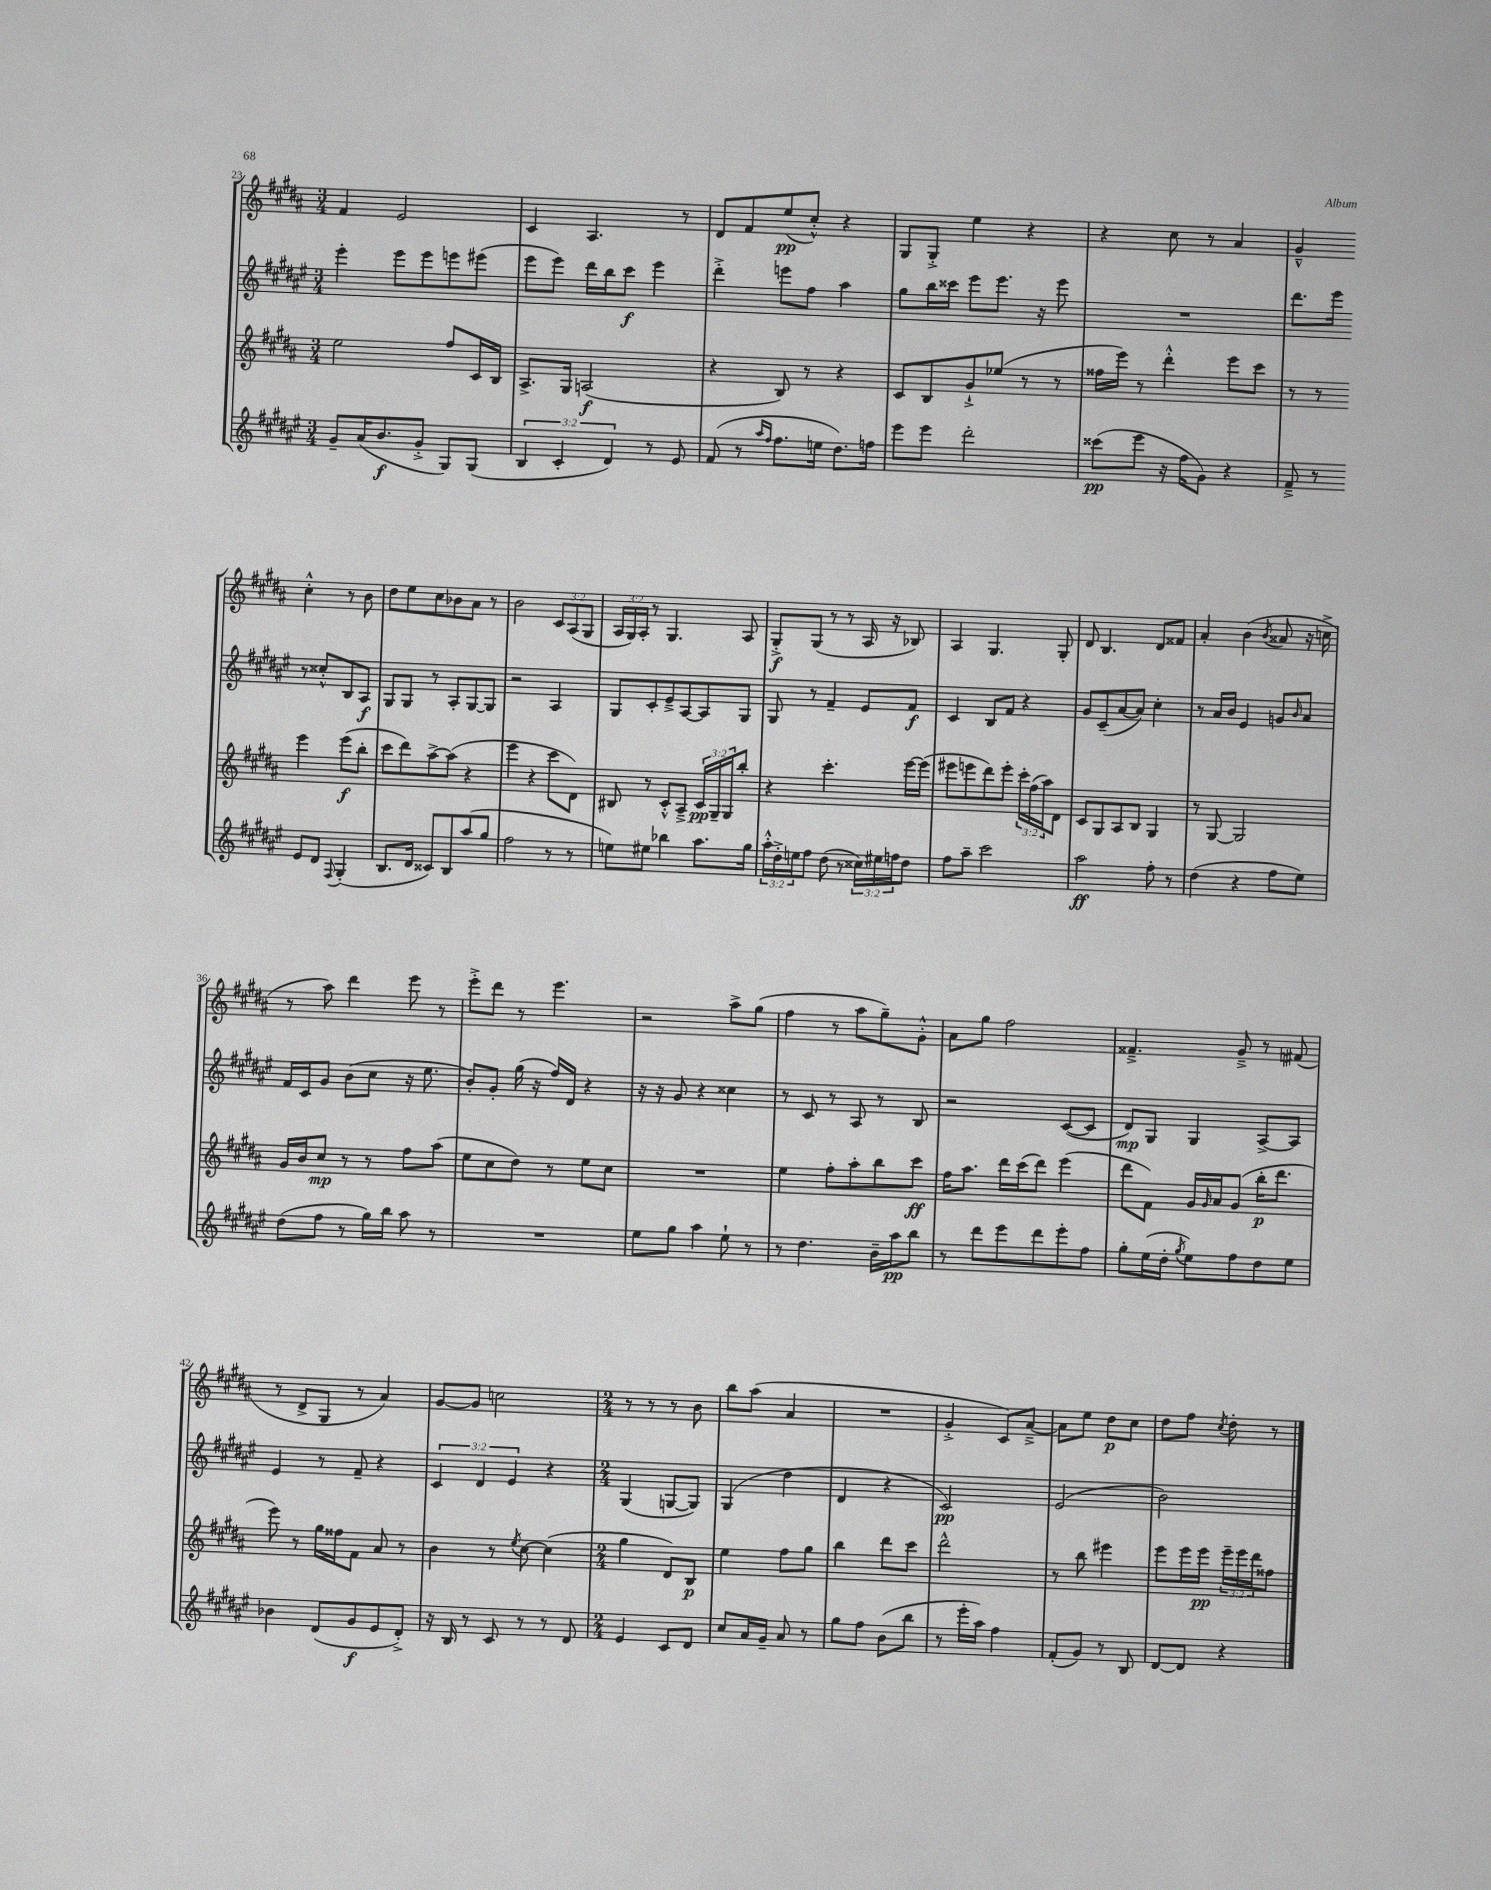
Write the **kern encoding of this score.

**kern	**kern	**kern	**kern
*staff4	*staff3	*staff2	*staff1
*clefG2	*clefG2	*clefG2	*clefG2
*k[f#c#g#d#a#e#]	*k[f#c#g#d#a#]	*k[f#c#g#d#a#e#]	*k[f#c#g#d#a#]
*M3/4	*M3/4	*M3/4	*M3/4
8g#~/L	2ee\	4eee#'\	4f#/
(16a#/K	.	.	.
8.b/	.	.	.
.	.	8eee#\L	2e/
8g#'^/J	.	8eee#\	.
8G#/L)	8ff#/L	8eee\	.
(8G#/J	16c#/L	(8eee#\J	.
.	16B/JJ	.	.
=	=	=	=
6B/	8.A#^/L	8eee#\L	4c#/
.	.	8eee#\J)	.
6c#'/	.	.	.
.	16G#/Jk	.	.
.	(2A/	16ddd#\LL	4.A#/
.	.	16bb\J	.
6d#/)	.	.	.
.	.	8ccc#\J	.
8r	.	4eee#\	.
8e#/	.	.	8r
=	=	=	=
(8f#/	4r	4ddd#'^\	8d#/L
8r	.	.	8f#/
16qqaa#/LL	.	.	.
16qqff#/JJ	.	.	.
8.ff#\L	8B/)	8eee\L	(8ee/
.	8r	8ff#\J	8cc#'^^/J)
16ee\Jk	.	.	.
8.dd#\L)	4r	4aa#\	4r
16ff\Jk	.	.	.
=	=	=	=
8eee#\L	8c#/L	8gg#\L	8G#/L
8eee#\J	8B/	16bb\L	8G#'^/J
.	.	16ccc##\JJ	.
2ddd#'\	8g#`^/	8eee#\L	4ee\
.	(8ee-/J	8.eee#\J	.
.	8r	.	4r
.	.	16r	.
.	8r	8eee#\	.
=	=	=	=
(8ccc##\L	16ff##\LL	2.r	4r
.	16eee\JJ)	.	.
8eee#\J	8r	.	.
16r	4ddd#'^^\	.	8cc#\
16ff#\LK	.	.	.
8g#\J)	.	.	8r
4r	8eee\L	.	4a#/
.	8ccc#\J	.	.
=	=	=	=
8f#~^/	8r	8.ddd#\L	4g#~^^/
8r	8r	.	.
.	.	16eee#\Jk	.
8e#/L	4eee\	8r	4cc#'^^\
8d#/J	.	8cc##'^^/L	.
8qqF#/	.	.	.
(4G#'/	(8eee\L	8B/	8r
.	8bb'\J	8A#/J	8b\
=	=	=	=
8.B/L	8ccc#\L	8G#/L	8dd#\L
.	8ddd#\)	8G#/J	8ee\
16d#/Jk	.	.	.
8c##/L)	[8aa#^\	8r	8cc#\
8B/	(8aa#\]J	8A#'/L	8b-\
(8aa#/	4r	[8G#/	8a#\J
8gg#/J	.	8G#/]J	8r
=	=	=	=
2ff#\	4eee\	2r	2b\
.	4r	.	.
8r	8ccc#\L	4A#/	12c#/L
.	.	.	(12A#/
8r	8d#\J)	.	.
.	.	.	12G#/J
=	=	=	=
8ee\L)	8B#/	8G#/L	24A#/LL
.	.	.	24G#/)
.	.	.	24A#'/JJ
8ee#\J	8r	8c#'/	8r
4bb-\	8c#'^^/L	8e#~^/	4.G#/
.	8A#~^/J	[8A#/	.
8.aa#\L	24c#/LL	8A#/]	.
.	24G#~/	.	.
.	24G#/J	.	.
.	8bb'/J	8G#/J	8A#/
16gg#\Jk	.	.	.
=	=	=	=
24aa#'^^\LL	4r	8G#/	8G#'^/L
24dd#'^\	.	.	.
24ee\J	.	.	.
8ff#\J	.	8r	(8G#/J
(8dd#\	4.ccc#'\	4f#~/	8r
8r	.	.	8r
24cc##\LL)	.	8e#/L	16A#/
24ee#\	.	.	.
.	.	.	16r
24ff\J	.	.	.
8dd#\J	[16eee\LL	8f#/J	8B-/)
.	(16eee\]JJ	.	.
=	=	=	=
8ff#\L	8eee#\L	4c#/	4A#/
8aa#~\J	8eee\	.	.
2ccc#\	8ddd#\)	8B/L	4.G#/
.	8eee'\J	8f#/J	.
.	24ccc#'\LL	4r	.
.	(24ff#\	.	.
.	24aa#\J)	.	.
.	8d#\J	.	8G#'/
=	=	=	=
2aa#\	8c#/L	8g#/L	8d#/
.	8G#/	(8c#~/	4.B/
.	8A#/	[8a#/	.
.	8B/J	8a#/]J)	.
8ff#'\	4G#/	4cc#'\	8d#/L
8r	.	.	8f##/J
=	=	=	=
(4dd#\	8r	8r	4a#'/
.	[8G#/	16a#/LL	.
.	.	16b/JJ	.
4r	2G#/]	4e#/	(4b\
.	.	.	8qb/
8ff#\L	.	8g/L	8a##/
.	.	16qqb/	.
8ee#\J)	.	8a#/J	16r
.	.	.	16cc^\
=	=	=	=
(8dd#\L	16g#/LL	16f#/LL	8r
.	16b/J	16c#/J	.
8ff#\J	8cc#/J	8g#/J	8aa#\)
8r	8r	(8b\L	4ddd#\
16gg#\LL)	8r	8cc#\J	.
16bb\JJ	.	.	.
8aa#\	8ff#\L	16r	8eee\
.	.	8.ee#\	.
8r	(8aa#\J	.	8r
=	=	=	=
2.r	8ee\L	8b'/L)	8eee'^\L
.	8cc#\	8g#'/J	8ddd#\J
.	8dd#\J)	(16gg#\	8r
.	.	16r	.
.	8r	16ff#/LL)	4.eee\
.	.	16d#/JJ	.
.	8ee\L	4r	.
.	8cc#\J	.	.
=	=	=	=
8ee#\L	2.r	16r	2r
.	.	16r	.
8gg#\J	.	8g#/	.
4aa#\	.	4r	.
8ee#`\	.	4cc##\	8aa#^\L
8r	.	.	(8gg#\J
=	=	=	=
8r	4ee\	8r	4ff#\
4.dd#\	.	8c#/	.
.	8ff#'\L	8r	8r
.	8aa#'\	8A#/	8aa#\L
16b~\LL	8bb\	8r	8gg#~\)
16aa#\J	.	.	.
8bb\J	8ccc#\J	8B/	8g#'^^\J
=	=	=	=
8r	16ff#\LK	2r	8a#\L
.	8.aa#\J	.	.
8ddd#\L	.	.	8gg#\J
8eee#\	16ddd#\LL	.	2ff#\
.	(16ccc#\J	.	.
8ddd#\	8ddd#\J)	.	.
8eee#'\	(4eee\	([8c#/L	.
8ff#\J	.	8c#/]J	.
=	=	=	=
8gg#'\L	8ddd#\L	8d#/L)	4.f##~^/
(16ee#\L	8f#\J)	8G#/J	.
16dd#'\JJ	.	.	.
8qgg#/	.	.	.
8ee#\L)	16g#/LL	4G#/	.
.	16qqg#/	.	.
.	16a#/J	.	.
8ff#\	(8g#/J	.	8g#~^/
8dd#\	16bb'\LK	[8A#^/L	8r
.	8.ddd#\J	.	.
8ee#\J	.	8A#/]J	(8f#/
=	=	=	=
4b-\	8eee\)	4e#/	8r
.	8r	.	8d#^/L
(8d#/L	16gg#\LL	8r	8G#/J
.	16ff##\J	.	.
8g#/	8f#\J	8f#~/	8r
8e#/	8a#/	4r	4a#/)
8d#'^/J)	8r	.	.
=	=	=	=
16r	4b\	6c#/	[8g#/L
16B/	.	.	.
8r	.	.	8g#/]J
.	.	6d#/	.
8c#/	8r	.	2cc\
.	.	6e#/	.
.	8qee/	.	.
8r	[8cc#\	.	.
8r	(4cc#\]	4r	.
8d#/	.	.	.
=	=	=	=
*M2/4	*M2/4	*M2/4	*M2/4
4e#/	4gg#\	(4G#/	8r
.	.	.	8r
8c#/L	8d#/L)	[8G/L	8r
8d#/J	8B/J	8G/]J)	8b\
=	=	=	=
8cc#/L	4ee\	(4G#/	8bb\L
16a#/L	.	.	(8aa#\J
16g#~/JJ	.	.	.
8a#/	8ff#\L	4dd#\	4a#/
8r	8gg#\J	.	.
=	=	=	=
8gg#\L	4bb\	4d#/	2r
8ff#\J	.	.	.
(8b\L	8ddd#\L	4r	.
8bb\J	8ccc#\J	.	.
=	=	=	=
8r	2ddd#^^\	2c#/)	4g#'^/
16eee#'\LL	.	.	.
16aa#\JJ)	.	.	.
4ff#\	.	.	8c#/L)
.	.	.	[8a#~^/J
=	=	=	=
(8f#'/L	8r	(2e#/	8a#\]L
8g#/J)	8bb\	.	8ee\J
8r	4eee#\	.	8dd#\L
8B/	.	.	8cc#\J
=	=	=	=
[8d#/L	8eee\L	2b\)	8dd#\L
8d#/]J	16eee\L	.	8ff#\J
.	16eee\JJ	.	.
.	.	.	8qcc#/
4r	24eee~\LL	.	8dd#'\
.	24eee\	.	.
.	24ddd#\J	.	.
.	8ff##\J	.	8r
==	==	==	==
*-	*-	*-	*-
